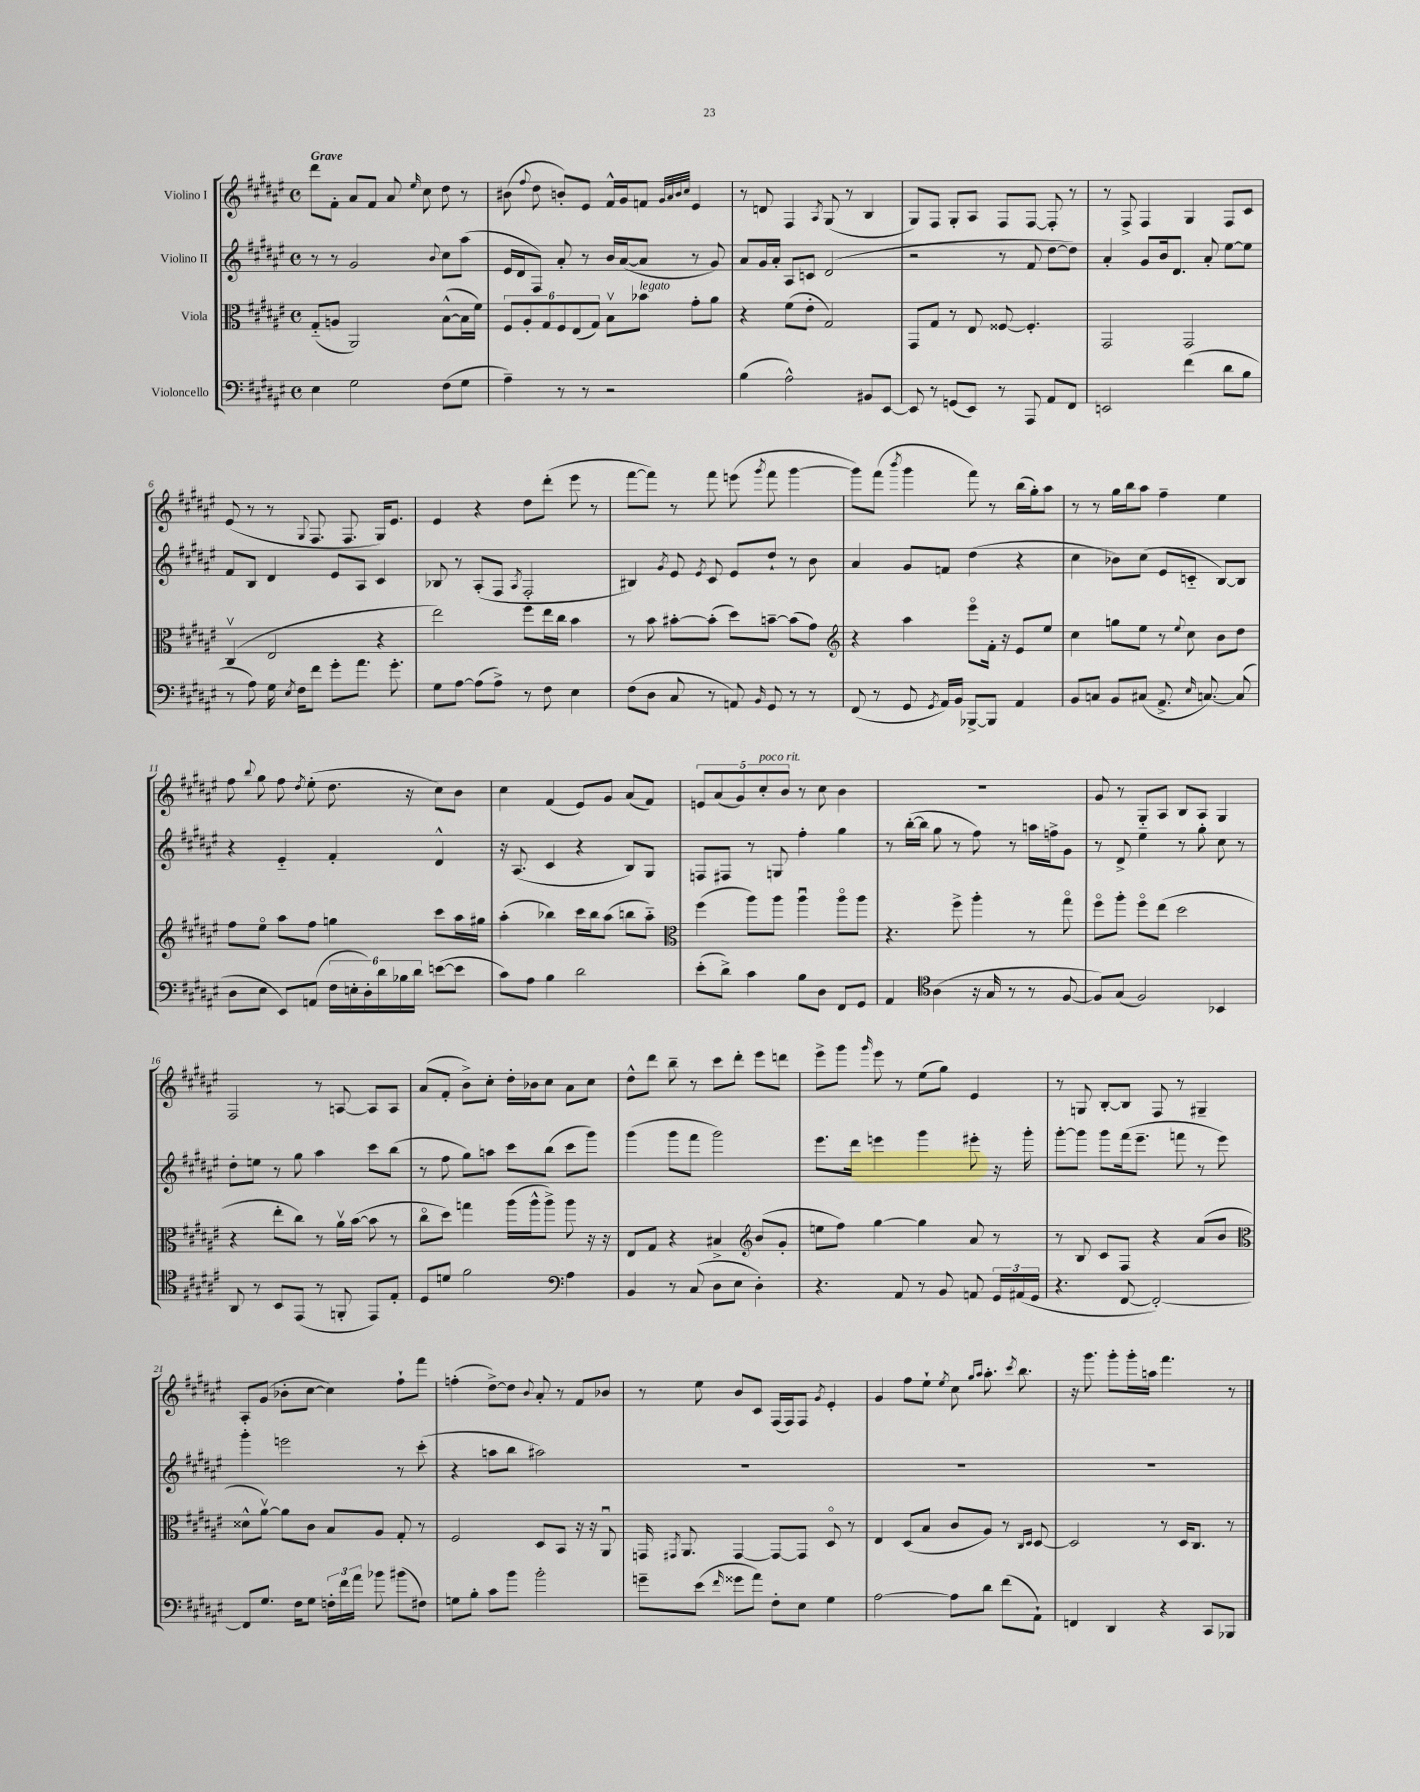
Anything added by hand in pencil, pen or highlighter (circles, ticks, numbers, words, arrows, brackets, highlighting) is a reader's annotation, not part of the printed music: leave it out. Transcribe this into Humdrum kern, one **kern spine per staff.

**kern	**kern	**kern	**kern
*part4	*part3	*part2	*part1
*staff4	*staff3	*staff2	*staff1
*I"Violoncello	*I"Viola	*I"Violino II	*I"Violino I
*clefF4	*clefC3	*clefG2	*clefG2
*k[f#c#g#d#a#e#]	*k[f#c#g#d#a#e#]	*k[f#c#g#d#a#e#]	*k[f#c#g#d#a#e#]
*M4/4	*M4/4	*M4/4	*M4/4
*met(c)	*met(c)	*met(c)	*met(c)
=1	=1	=1	=1
!	!	!	!LO:TX:a:B:t=Grave
4E#\	(8G#/L	8r	8ddd#\L
.	8An/J	8r	8f#'\J
2G#\	2AA#/)	2g#/	8a#/L
.	.	.	8f#/J
.	.	.	8a#/
.	.	.	16qqee#/
.	.	.	8cc#\
.	.	8qqb/	.
(8F#\L	([8B^^\L	8cc#\L	8dd#\
8G#\J	16B\L]	(8aa#\J	8r
.	16f#\JJ)	.	.
=2	=2	=2	=2
4A#~\)	12F#/L	16e#/LL	(8b#X\
.	.	16d#/J	.
.	12A#'/	.	.
.	.	.	8qqff#/
.	.	8F#/J)	8dd#\
.	12G#/	.	.
8r	12F#/	8a#'/	8bn'/L)
.	(12E#/	.	.
8r	.	8r	8e#/J
.	12G#/J)	.	.
2r	8Bv\L	16b/LL	16f#^^/LL
.	.	([16a#/J	16g#/J
!	!LO:TX:a:i:t=legato	!	!
.	8b-X\J	8a#/J]	8fn/J
.	.	.	32qqg#/LLL
.	.	.	32qqa#/
.	.	.	32qqb/
.	.	.	32qqcc#/JJJ
.	8g#'\L	8r	4e#/
.	8a#\J	8g#/)	.
=3	=3	=3	=3
(4B\	4r	8a#/L	8r
.	.	16g#/L	8dn/
.	.	16a#'/JJ	.
2A#^^\)	(8f#\L	8A#/L	4F#/
.	8e#'\J	8cn/J	.
.	.	.	8qA#/
.	2G#/)	(2d#/	(8G#/
.	.	.	8r
8BB#X/L	.	.	4B/
[8EE#/J	.	.	.
=4	=4	=4	=4
8EE#/]	8GG#/L	2r	8G#/L)
8r	8G#/J	.	8F#/J
(8GGn/L	8r	.	8G#'/L
8EE#/J)	8E#/	.	8A#/J
8r	[8F##X/	8r	8F#/L
8AAA#/	4.F##'/]	8f#/	[8F#/J
8AA#/L	.	[8dd#\L	8F#'/]
8FF#/J	.	8dd#\J])	8r
=5	=5	=5	=5
2EEn/	2GG#/	4a#'/	8r
.	.	.	8F#^/
.	.	8g#/L	4F#/
.	.	16b/k	.
.	.	8.d#/J	.
(4f#\	2GG#/	.	4G#/
.	.	8a#'/	.
8d#\L	.	[8ee#\L	8F#/L
8B\J	.	8ee#\J]	8c#/J
!!LO:LB:g=z
=6	=6	=6	=6
8r	(4C#v/	8f#/L	(8e#/
8A#\)	.	8B/J	8r
16G#\	2E#/	4d#/	8r
8qE#/	.	.	.
16F#\KL	.	.	.
.	.	.	8qqG#/
8f#\J	.	.	8.F#/
8g#'\L	.	8e#/L	.
.	.	.	8.F#/
8.a#\J	.	8A#/J	.
.	4r	4c#/	16G#/KL)
8.g#'\	.	.	8.e#/J
=7	=7	=7	=7
8G#\L	2ee#\)	8B-X/	4e#/
[8A#\J	.	8r	.
(8A#\L]	.	(8A#'/L	4r
8A#^\J)	.	8F#/J	.
.	.	8qA#/	.
8r	8ff#\L	2F#'/	8dd#\L
8F#\	16ee#\L	.	(8ddd#'\J
.	16cc#\JJ	.	.
4E#\	4b\	.	8eee#\
.	.	.	8r
=8	=8	=8	=8
(8F#\L	8r	4B#X/)	[8fff#\L
8D#\J	8b\	.	8fff#\J])
.	.	8qg#/	.
8C#/	[8b#X'\L	8e#/	8r
.	.	8qe#/	.
8r	(8b#'\J]	8c#/	8fff#\
8AAn/)	8dd#\L)	8e#/L	(8eeen\
16qqBB/	.	.	8qggg#/
8GG#/	[8bn~\J	8dd#`/J	8fff#\
8r	(8b\L]	8r	[4ggg#\
8r	8g#\J)	8b\	.
=9	=9	=9	=9
*	*clefG2	*	*
(8FF#/	4r	4a#/	8ggg#\L])
8r	.	.	(8fff#\J
.	.	.	8qbbb/
8GG#/	4aa#\	8g#/L	4ggg#\
8qGG#/	.	.	.
16AA#/LL)	.	8fn/J	.
16BB/JJ	.	.	.
[8BBB-X^/L	8eee#\L	(4dd#\	8fff#\)
8BBB-/J]	16f#'\Jk	.	8r
.	16r	.	.
4AA#/	8e#/L	4r	(16bb\LL
.	.	.	16gg#'\J)
.	8ee#/J	.	8aa#\J
=10	=10	=10	=10
8BB/L	4cc#\	4cc#\	8r
8Cn/J	.	.	8r
8BB/L	8ggn\L	8b-X\L)	16gg#\LL
.	.	.	16bb\J
(8C#X/J	8ee#\J	(8cc#\J	8aa#\J
8.AA#^/	8r	8e#/L	4ff#~\
.	8qqee#/	.	.
.	8cc#\	8cn/J	.
16qqE#/	.	.	.
[8.Cn/)	.	.	.
.	8b\L	[8B/L)	4ee#\
(8C/]	8dd#\J	8B/J]	.
!!LO:LB:g=z
=11	=11	=11	=11
8D#\L	8ff#\L	4r	8ff#\
.	.	.	8qqbb/
8E#\J	8ee#\J	.	8gg#\
8EE#/L)	8aa#\L	4e#/	8ff#\
.	.	.	8qdd#/
(8AAn/J	8ff#\J	.	(8ee#'\
24F#\LL	4ggn\	4f#'/	8.dd#\
24En'\	.	.	.
24D#'\)	.	.	.
24d#\	.	.	.
24B-X\	.	.	.
.	.	.	16r
24d#\JJ	.	.	.
([8en\L	8ccc#\L	4d#^^/	8cc#\L)
8e\J]	16aa#\L	.	8b\J
.	16gg#X\JJ	.	.
=12	=12	=12	=12
8c#\L)	(4aa#'\	16r	4cc#\
.	.	(8.A#/	.
8A#\J	.	.	.
4B\	4bb-X\)	4c#/	(4f#/
2d#\	16ccc#\LL	4r	8e#/L)
.	16bb-\J	.	.
.	(8aa#\J	.	8g#/J
.	8bbn\L	8B/L)	(8a#/L
.	8aa#\J)	8G#/J	8f#/J)
=13	=13	=13	=13
*	*clefC3	*	*
(8e#'\L	(4ff#\	8Fn/L	10en/L
.	.	.	(10a#/
8d#^\J)	.	8F#X/J	.
.	.	.	10g#/)
4c#\	8aa#\L)	8r	.
!	!	!	!LO:TX:a:i:t=poco rit.
.	.	.	10cc#'/
.	8aa#\J	8Gn/	.
.	.	.	10b/J
8B\L	4aa#u\	4ff#'\	8r
8D#\J	.	.	8cc#\
8FF#/L	8aa#\L	4gg#\	4b\
8GG#/J	8aa#\J	.	.
=14	=14	=14	=14
4AA#/	4.r	8r	1r
.	.	([16bb'\LL	.
.	.	16bb\JJ]	.
*clefC4	*	*	*
(4A#\	.	8gg#\	.
.	8ff#^\	8r	.
16r	4aa#'\	8ff#\)	.
16G#/	.	.	.
8r	.	8r	.
8r	8r	16aan\LL	.
.	.	16ffn^\J	.
[8F#/	8gg#\	8g#\J	.
=15	=15	=15	=15
8F#/L])	8ff#\L	8r	8g#/
(8G#/J	8aa#'\J	8d#^/	8r
2F#/)	8ff#\L	4ee#\	8G#/L
.	(8ee#\J	.	8A#/J
.	2dd#\	8r	8B/L
.	.	8gg#'\	8A#/J
4BB-X/	.	8cc#\	4G#/
.	.	8r	.
!!LO:LB:g=z
=16	=16	=16	=16
8AA#/	4r	8dd#'\L	2F#/
8r	.	8een\J	.
8BB/L	8ee#'\L	8r	.
(8EE#/J	8cc#\J)	8gg#\	.
8r	8r	4aa#\	8r
8FFn'/	16a#v\LL	.	[8An/
.	([16b\JJ	.	.
8EE#/L)	8b\]	8ccc#\L	8A/L]
8E#'/J	8r	(8bb\J	8A/J
=17	=17	=17	=17
8D#/L	8cc#\L	8r	(8a#/L
8dn/J	8dd#\J)	8ff#\	8f#'/J
2f#\	4ggn\	8gg#\L)	8b^\L)
.	.	8aan\J	8cc#'\J
.	(16aa#\LL	8ccc#\L	16dd#'\LL
.	16aa#^^\J	.	16b-X\J
.	8aa#^\J)	(8bb\J	8cc#\J
*clefF4	*	*	*
4A#\	8aa#\	8ccc#\L	8a#\L
.	16r	8ggg#\J)	8cc#\J
.	16r	.	.
=18	=18	=18	=18
4BB/	8E#/L	(4ggg#\	8dd#^^\L
.	8G#/J	.	8ddd#\J
8r	4r	8ggg#\L	8bb~\
(8C#/	.	8fff#\J	8r
8D#\L	4B#X^/	2ggg#\)	8ccc#\L
8E#\J	.	.	8ddd#'\J
*	*clefG2	*	*
4D#'\)	(8b/L	.	8eee#\L
.	8g#'/J	.	8dddn\J
=19	=19	=19	=19
4.r	8een\L	8.eee#\L	8eee#^\L
.	8ff#\J)	.	8ggg#\J
.	.	16ddd#\Jk	.
.	.	.	16qqggg#/
.	[4gg#\	4eeen\	8eee#\
8AA#/	.	.	8r
8r	4gg#\]	4ggg#\	(8ee#\L
8BB/	.	.	8gg#\J)
8AAn/	8a#/	8eee#X'\	4e#/
24GG#/LL	8r	16r	.
(24AA#X/	.	.	.
.	.	16ggg#'\	.
24GG#/JJ	.	.	.
=20	=20	=20	=20
4.r	8r	[8ggg#'\L	8r
.	8B/	8ggg#\J]	8Gn/
.	8c#/L	8ggg#\L	[8B'/L
[8FF#/	8F#/J	(16fff#\k	8B/J]
.	.	8.eee#~\J	.
2FF#'/_)	4r	.	8F#/
.	.	8fffn\	8r
.	(8a#/L	8r	4G#X~/
.	8b/J	8eee#\)	.
!!LO:LB:g=z
=21	=21	=21	=21
*	*clefC3	*	*
8FF#/L]	8d##X^^\L	4ggg#'\	8A#'/L
8.G#/J	[8a#v\J)	.	(8g#/J
.	8a#\L]	2eeen\	8b-X'\L
16F#\KL	.	.	.
8G#\J	8c#\J	.	[8cc#\J
24Fn'\LL	8B/L	.	4cc#\])
24f#\	.	.	.
24a#\JJ	.	.	.
8b-X\	8A#/J	.	.
(8b#X\L	8G#'/	8r	8ff#`\L
8F#X\J)	8r	(8ccc#'\	8fff#\J
=22	=22	=22	=22
8Gn\L	2F#/	4r	(4ffn'\
8B'\J	.	.	.
8c#\L	.	8aan\L	[8dd#^\L)
8b\J	.	8bb\J	8dd#\J]
.	.	.	8qqb/
2b'\	8D#/L	2aa#X\)	8a#'/
.	8BB/J	.	8r
.	16r	.	8f#/L
.	16r	.	.
.	8AA#u/	.	8b-X/J
=23	=23	=23	=23
8gn~\L	16GGn/	1r	8r
.	8qGG#X/	.	.
.	8.AA#/	.	.
(8e#\J	.	.	8ee#\
16qqf#/	.	.	.
8g##X\L	[4GG#/	.	8b/L
8a#\J)	.	.	8c#/J
8F#'\L	8GG#/L_	.	(16F#/LL
.	.	.	16F#/J)
8E#\J	8GG#/J]	.	8F#/J
.	.	.	8qg#/
4G#\	8D#/	.	4e#'/
.	8r	.	.
=24	=24	=24	=24
[2A#\	4E#/	1r	4g#/
.	(8D#/L	.	8ff#\L
.	8B/J	.	8ee#`\J
.	.	.	8qee#/
8A#\L]	8c#/L	.	8cc#\
.	.	.	16qqgg#/LL
.	.	.	16qqaa#/JJ
8d#\J	8A#/J)	.	8.aa#'\
(8f#\L	8r	.	.
.	.	.	8qccc#/
.	.	.	8.bb\
.	16qqC#/LL	.	.
.	16qqD#/JJ	.	.
8AA#`\J)	[8D#/	.	.
=25	=25	=25	=25
4FFn/	2D#/]	1r	16r
.	.	.	8.ggg#\
4DD#/	.	.	8ggg#'\L
.	.	.	16ggg#'\L
.	.	.	16aan\JJ
4r	8r	.	4.fff#\
.	16D#/KL	.	.
.	8.C#/J	.	.
8CC#/L	.	.	.
8BBB-X/J	8r	.	8r
==	==	==	==
*-	*-	*-	*-
